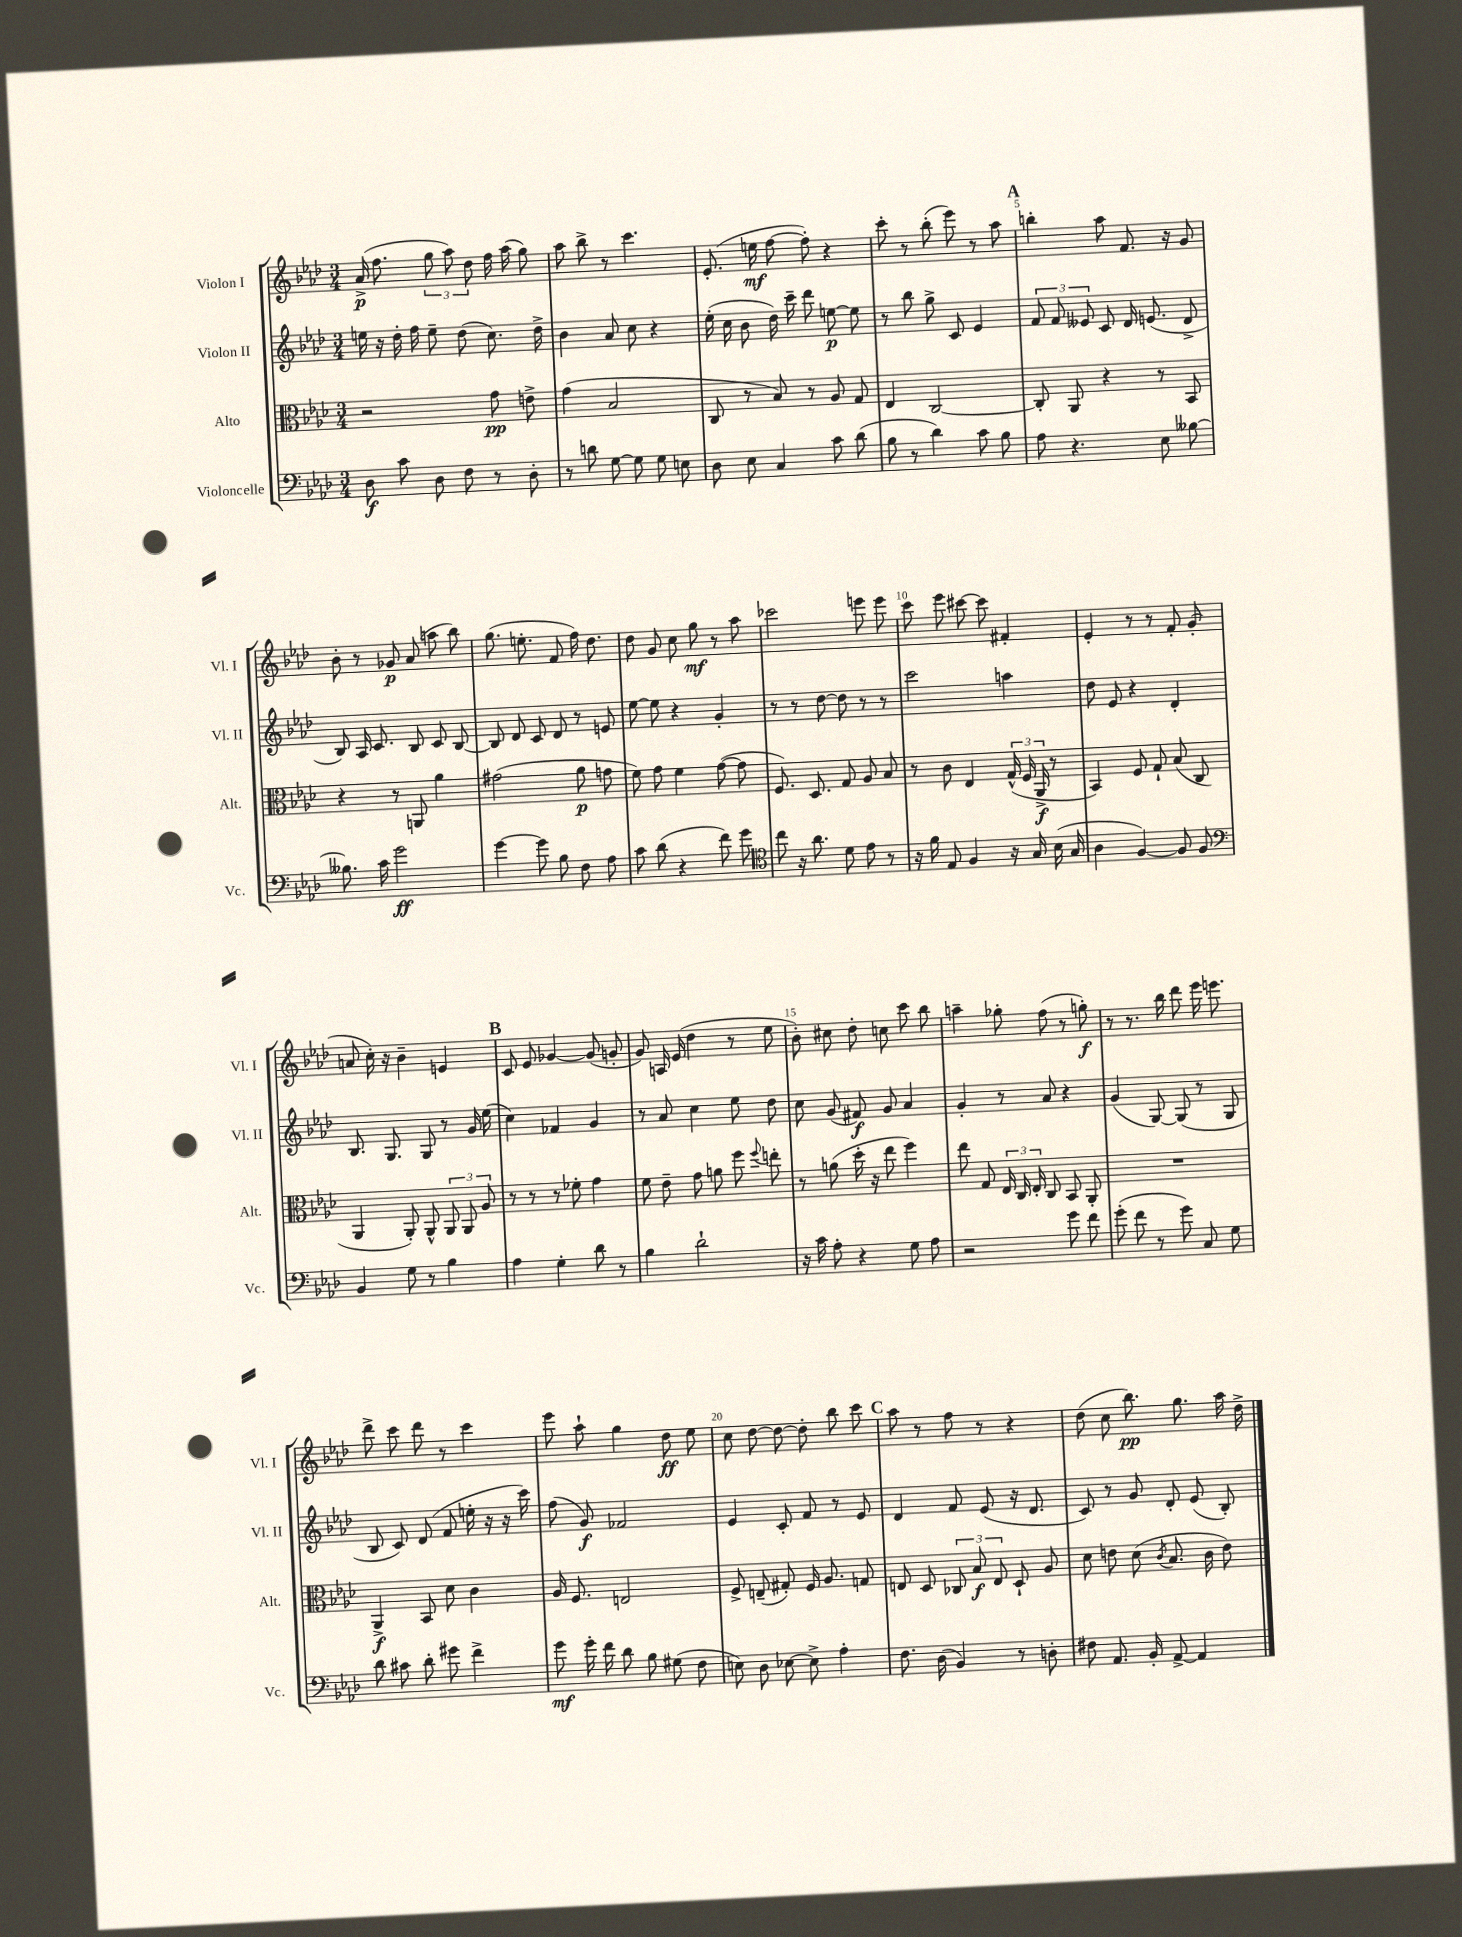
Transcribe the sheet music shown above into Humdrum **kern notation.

**kern	**kern	**kern	**kern
*staff4	*staff3	*staff2	*staff1
*clefF4	*clefC3	*clefG2	*clefG2
*k[b-e-a-d-]	*k[b-e-a-d-]	*k[b-e-a-d-]	*k[b-e-a-d-]
*M3/4	*M3/4	*M3/4	*M3/4
8D-	2r	16ee	(16a-^
.	.	16r	8.ff
8c	.	16dd-'	.
.	.	16ff	.
8D-	.	8ee~	12gg
.	.	.	12aa-)
8F	.	(8dd-	.
.	.	.	12dd-
8r	8g	8.cc)	16ff
.	.	.	(16aa-
8D-'	8e^	.	8gg)
.	.	16dd-^	.
=	=	=	=
8r	(4g	4b-	8aa-
8d	.	.	8bb-^
[8G	2B-	8a-	8r
8G]	.	8cc	4.ccc
8G	.	4r	.
8E	.	.	.
=	=	=	=
8D-	8C	(16ee-'	(8.e-'
.	.	16cc	.
8E-	8r	8b-	.
.	.	.	16ee
4C	8B-)	16dd-)	[8ff
.	.	16ccc~	.
.	8r	8ddd-	8ff'])
8c	8A-	[8ee	4r
(8d-	8G	8ee]	.
=	=	=	=
8B-	4E-	8r	8ccc'
8r	.	8bb-	8r
4d-)	[2C	8gg^	(8bb-'
.	.	8c	8eee-)
8c	.	4e-	8r
8B-	.	.	8aa-
=	=	=	=
8A-	8C']	12f	4bb'
.	.	12f	.
4.r	8AA-	.	.
.	.	12e--	.
.	4r	8c	8aa-
.	.	16d-	8.f
.	.	(8.e	.
8E-	8r	.	.
.	.	.	16r
[8B--	8BB-	8d-^	8g
=	=	=	=
8.B--]	4r	8B-)	8b-'
.	.	16A-	8r
16c	.	8.c	.
2g	8r	.	8g-
.	8AA	8B-	(8a-
.	4a-	8c	8aa
.	.	[8B-	8bb-)
=	=	=	=
[4g	(2g#	8B-]	(8.gg
.	.	8d-	.
.	.	.	8.ee'
8g]	.	8c	.
8B-	.	8d-	8f
8F	8a-	8r	16ff)
.	.	.	8.dd-
8A-	8g	8e	.
=	=	=	=
8c	8f)	[8ee-	8dd-
(8d-	8g	8ee-]	8g
4r	4f	4r	8cc
.	.	.	8gg
8f)	([8g	4g'	8r
8g	8g]	.	8aa-
=	=	=	=
*clefC4	*	*	*
8cc	8.F)	8r	2ccc-
16r	.	8r	.
8.a-	8.D-	.	.
.	.	[8dd-	.
8d-	8G	8dd-]	.
8e-	8A-	8r	8eee
8r	8B-	8r	8eee
=	=	=	=
16r	8r	2ccc	8ccc
16f	.	.	.
8E-	8c	.	8eee-
4F	4E-	.	[8ccc#
.	.	.	8ccc#]
16r	(24G^^	4aa	4f#'
.	24F	.	.
16G	.	.	.
.	24AA-^	.	.
(16B-	8r	.	.
16G	.	.	.
=	=	=	=
4A-	4BB-)	8dd-	4e-'
.	.	8e-	.
[4F)	8F	4r	8r
.	8G`	.	8r
8F]	(8B-	4d-'	8f'
8F	8C	.	(8g'
=	=	=	=
*clefF4	*	*	*
4BB-	4AA-	8.B-	8a
.	.	.	16cc')
.	.	8.G	16r
8G	8AA-')	.	4b-~
8r	8AA-^^	8G	.
4B-	12AA-	8r	4e
.	12AA-	.	.
.	.	16g	.
.	12A-	.	.
.	.	(16ee-	.
=	=	=	=
4A-	8r	4cc)	8c
.	8r	.	8e-
4G'	8r	4f-	[4g-
.	8f-'	.	.
8d-	4g	4g	(8g-]
8r	.	.	8g'
=	=	=	=
4B-	8f	8r	8g)
.	8e-~	8a-	16A
.	.	.	(16e-
2d-`	8g	4cc	4dd-
.	8a	.	.
.	8ff	8ee-	8r
.	8qqff	.	.
.	8ee'	8dd-	8ee-
=	=	=	=
16r	8r	8cc	8b-')
16c	.	.	.
8A-'	(8a	(8g	8cc#
4r	16dd-'	8f#)	8dd-'
.	16r	.	.
.	8ee-	8g	8cc
8G	4ff)	4a-	8ccc
8A-	.	.	8bb-
=	=	=	=
2r	8ee-	4g'	4aa~
.	8G	.	.
.	24E-	8r	8gg-'
.	24C	.	.
.	24E-'	.	.
.	8C	8a-	(8ff
8g	8BB-	4r	8r
8f	8AA-'	.	8gg')
=	=	=	=
(8g'	2.r	(4g	8r
8f	.	.	8.r
8r	.	[8G)	.
.	.	.	16bb-
8g)	.	(8G]	8ddd-
8C	.	8r	16eee-
.	.	.	8.eee
8G	.	8G	.
=	=	=	=
8d-	4AA-^	8B-	8ddd-^
8c#	.	8c)	8ccc
8d-'	8BB-	(8d-	8ddd-
8g#	8d-	8f	8r
4f^	4c	16ee'	4ccc
.	.	16r	.
.	.	16r	.
.	.	16ccc)	.
=	=	=	=
8g	16A-	(8ff	8eee-
.	8.F	.	.
16g'	.	8g)	8aa-`
16f	.	.	.
8d-	2E	2f-	4gg
8B-	.	.	.
(8G#	.	.	8dd-
8F	.	.	8ee-
=	=	=	=
8E)	8F^	4e-	8cc
8D-	(8E~	.	[8dd-
[8E-	8G#')	8c'	8dd-_
8E-^]	16F	8f	8dd-']
.	8.A-	.	.
4A-'	.	8r	8bb-
.	8G	8e-	8ccc
=	=	=	=
8.F	8E	4d-	8aa-
.	8D-	.	8r
(16D-	.	.	.
4BB-)	12C-	8f	8ff
.	12B-	.	.
.	.	(8e-	8r
.	12E	.	.
8r	8D-`	16r	4r
.	.	8.d-	.
8D'	8A-	.	.
=	=	=	=
8F#	8d-	8c)	(8dd-
8.AA-	8e	8r	8cc
.	(8d-	8g	8.bb-)
16BB-'	.	.	.
.	8qc	.	.
[8AA-^	8.B-	8d-'	.
.	.	.	8.gg
4AA-]	.	(8e-	.
.	16c	.	.
.	8e)	8B-')	16aa-
.	.	.	16dd-^
==	==	==	==
*-	*-	*-	*-
